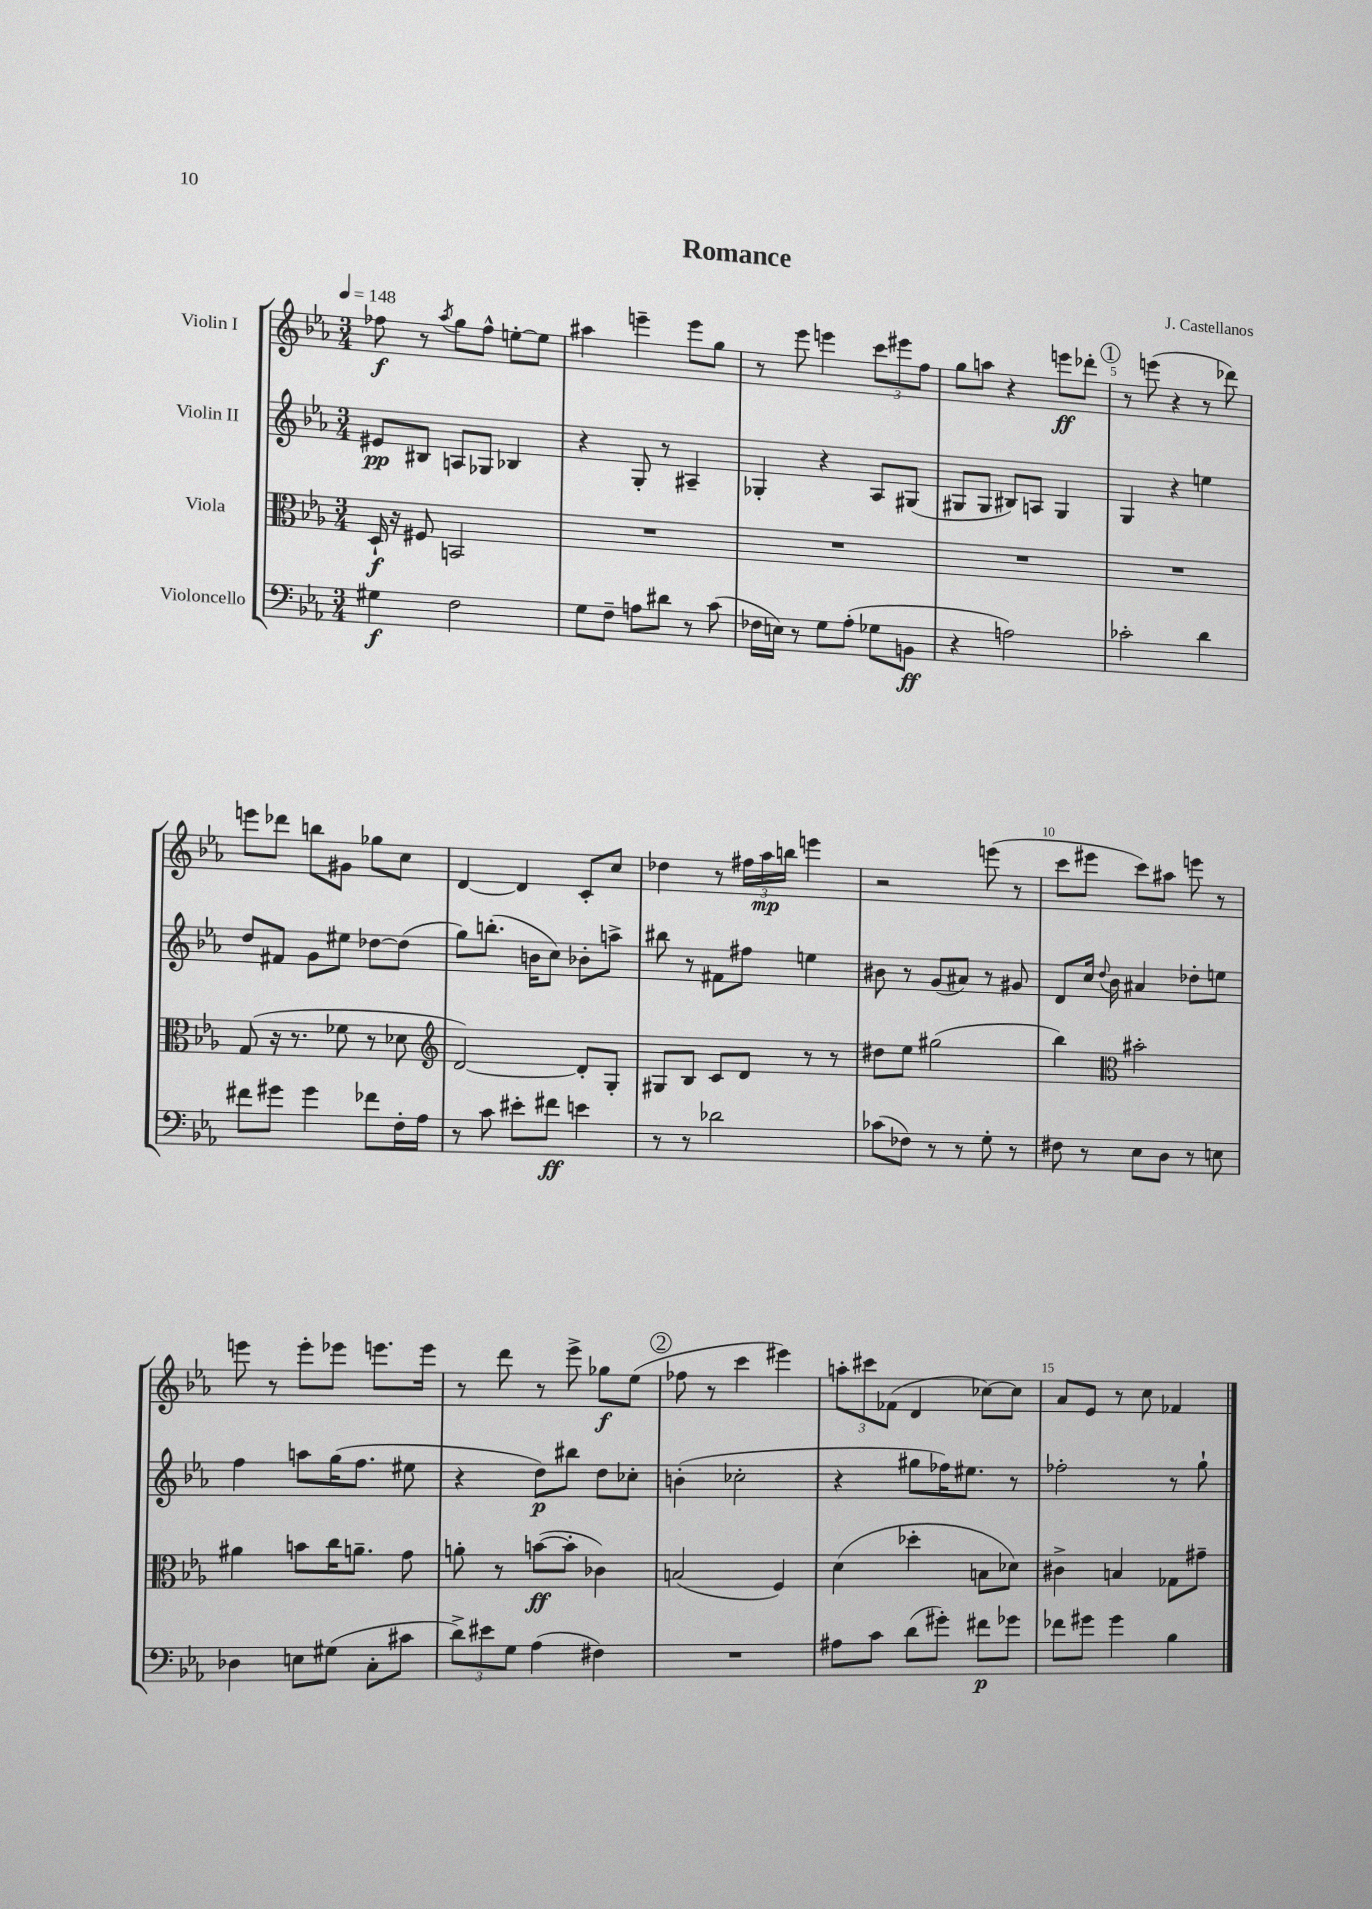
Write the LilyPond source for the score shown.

\header { title = "Romance" composer = "J. Castellanos" }
<<
\new StaffGroup <<
\new Staff = "s0" \with { instrumentName = "Violin I" } {
    \clef treble \key ees \major \numericTimeSignature \time 3/4 \tempo 4 = 148
    \autoBeamOff fes''8\f r8 \acciaccatura { aes''8 } g''8[ fes''8]-^ e''8[~-. e''8] |
    ais''4 e'''4-- e'''8[ g''8] |
    r8 ees'''8 e'''4 \tuplet 3/2 { c'''8[ eis'''8 f''8] } |
    g''8[ a''8] r4 e'''8[\ff des'''8]-. |
    \mark \markup { \circle "1" } r8 e'''8( r4 r8 des'''8) |
    e'''8[ des'''8] b''8[ gis'8] ges''8[ c''8] |
    d'4~ d'4 c'8[-. c''8] |
    des''4 r8 \tuplet 3/2 { fis''16[ aes''16\mp b''16] } e'''4 |
    r2 e'''8( r8 |
    c'''8[ eis'''8] c'''8[) ais''8] e'''8 r8 |
    e'''8 r8 e'''8[-. ees'''8] e'''8.[ e'''16] |
    r8 d'''8 r8 ees'''8-> ges''8[\f ees''8]( |
    \mark \markup { \circle "2" } fes''8 r8 c'''4 eis'''4) |
    \tuplet 3/2 { a''8[-. cis'''8 fes'8]( } d'4 ces''8[~) ces''8] |
    aes'8[ ees'8] r8 c''8 fes'4 \bar "|." |
}
\new Staff = "s1" \with { instrumentName = "Violin II" } {
    \clef treble \key ees \major \numericTimeSignature \time 3/4
    \autoBeamOff eis'8[\pp bis8] a8[ ges8] bes4 |
    r4 g8-. r8 ais4-- |
    ges4-. r4 aes8[ gis8]( |
    gis8[ gis8] bis8[) a8] gis4 |
    \mark \markup { \circle "1" } g4 r4 e''4 |
    d''8[ fis'8] g'8[ eis''8] des''8[~ des''8]( |
    g''8[) b''8.]-.( b'16[ c''8]) bes'8[-. a''8]-> |
    bis''8 r8 fis'8[ fis''8] e''4 |
    bis'8 r8 g'8[( ais'8]) r8 gis'8 |
    d'8[ c''16] \appoggiatura { d''8 } bes'16 ais'4 des''8[-. e''8] |
    f''4 a''8[ g''16( f''8.] eis''8 |
    r4 d''8[\p) bis''8] d''8[ ces''8]-. |
    \mark \markup { \circle "2" } b'4-.( ces''2-. |
    r4 gis''8[ fes''16) eis''8.] r8 |
    fes''2-. r8 g''8-! \bar "|." |
}
\new Staff = "s2" \with { instrumentName = "Viola" } {
    \clef alto \key ees \major \numericTimeSignature \time 3/4
    \autoBeamOff d16-!\f r16 fis8 b,2 |
    R2. |
    R2. |
    R2. |
    \mark \markup { \circle "1" } R2. |
    g8( r16 r8. fes'8 r8 des'8 |
    \clef treble d'2~) d'8[-. g8]-. |
    gis8[ bes8] c'8[ d'8] r8 r8 |
    dis''8[ ees''8] gis''2( |
    bes''4) \clef alto bis'2-. |
    ais'4 b'8[ c''16 a'8.]-- g'8 |
    a'8-. r8 b'8[~\ff( b'8]-. ces'4) |
    \mark \markup { \circle "2" } b2( f4) |
    d'4( des''4-. b8[ des'8]) |
    cis'4-> b4 ges8[ gis'8]-- \bar "|." |
}
\new Staff = "s3" \with { instrumentName = "Violoncello" } {
    \clef bass \key ees \major \numericTimeSignature \time 3/4
    \autoBeamOff gis4\f f2 |
    g8[ f8]-- a8[ dis'8] r8 c'8( |
    fes16[ e16]) r8 g8[ aes8]-.( ges8[ b,8]\ff |
    r4 a2) |
    \mark \markup { \circle "1" } ces'2-. d'4 |
    fis'8[ gis'8] gis'4 fes'8[ f16-. aes16] |
    r8 c'8 eis'8[-. fis'8]\ff e'4 |
    r8 r8 des'2 |
    ces'8[( fes8]) r8 r8 g8-. r8 |
    fis8 r8 ees8[ d8] r8 e8 |
    des4 e8[ gis8]( c8[-. cis'8] |
    \tuplet 3/2 { d'8[->) eis'8 g8] } aes4( fis4) |
    \mark \markup { \circle "2" } R2. |
    ais8[ c'8] d'8[( gis'8]-.) fis'8[\p ges'8] |
    fes'8[ gis'8] gis'4 bes4 \bar "|." |
}
>>
>>
\layout { \context { \Score \override BarNumber.break-visibility = ##(#f #t #t) barNumberVisibility = #(every-nth-bar-number-visible 5) } }
